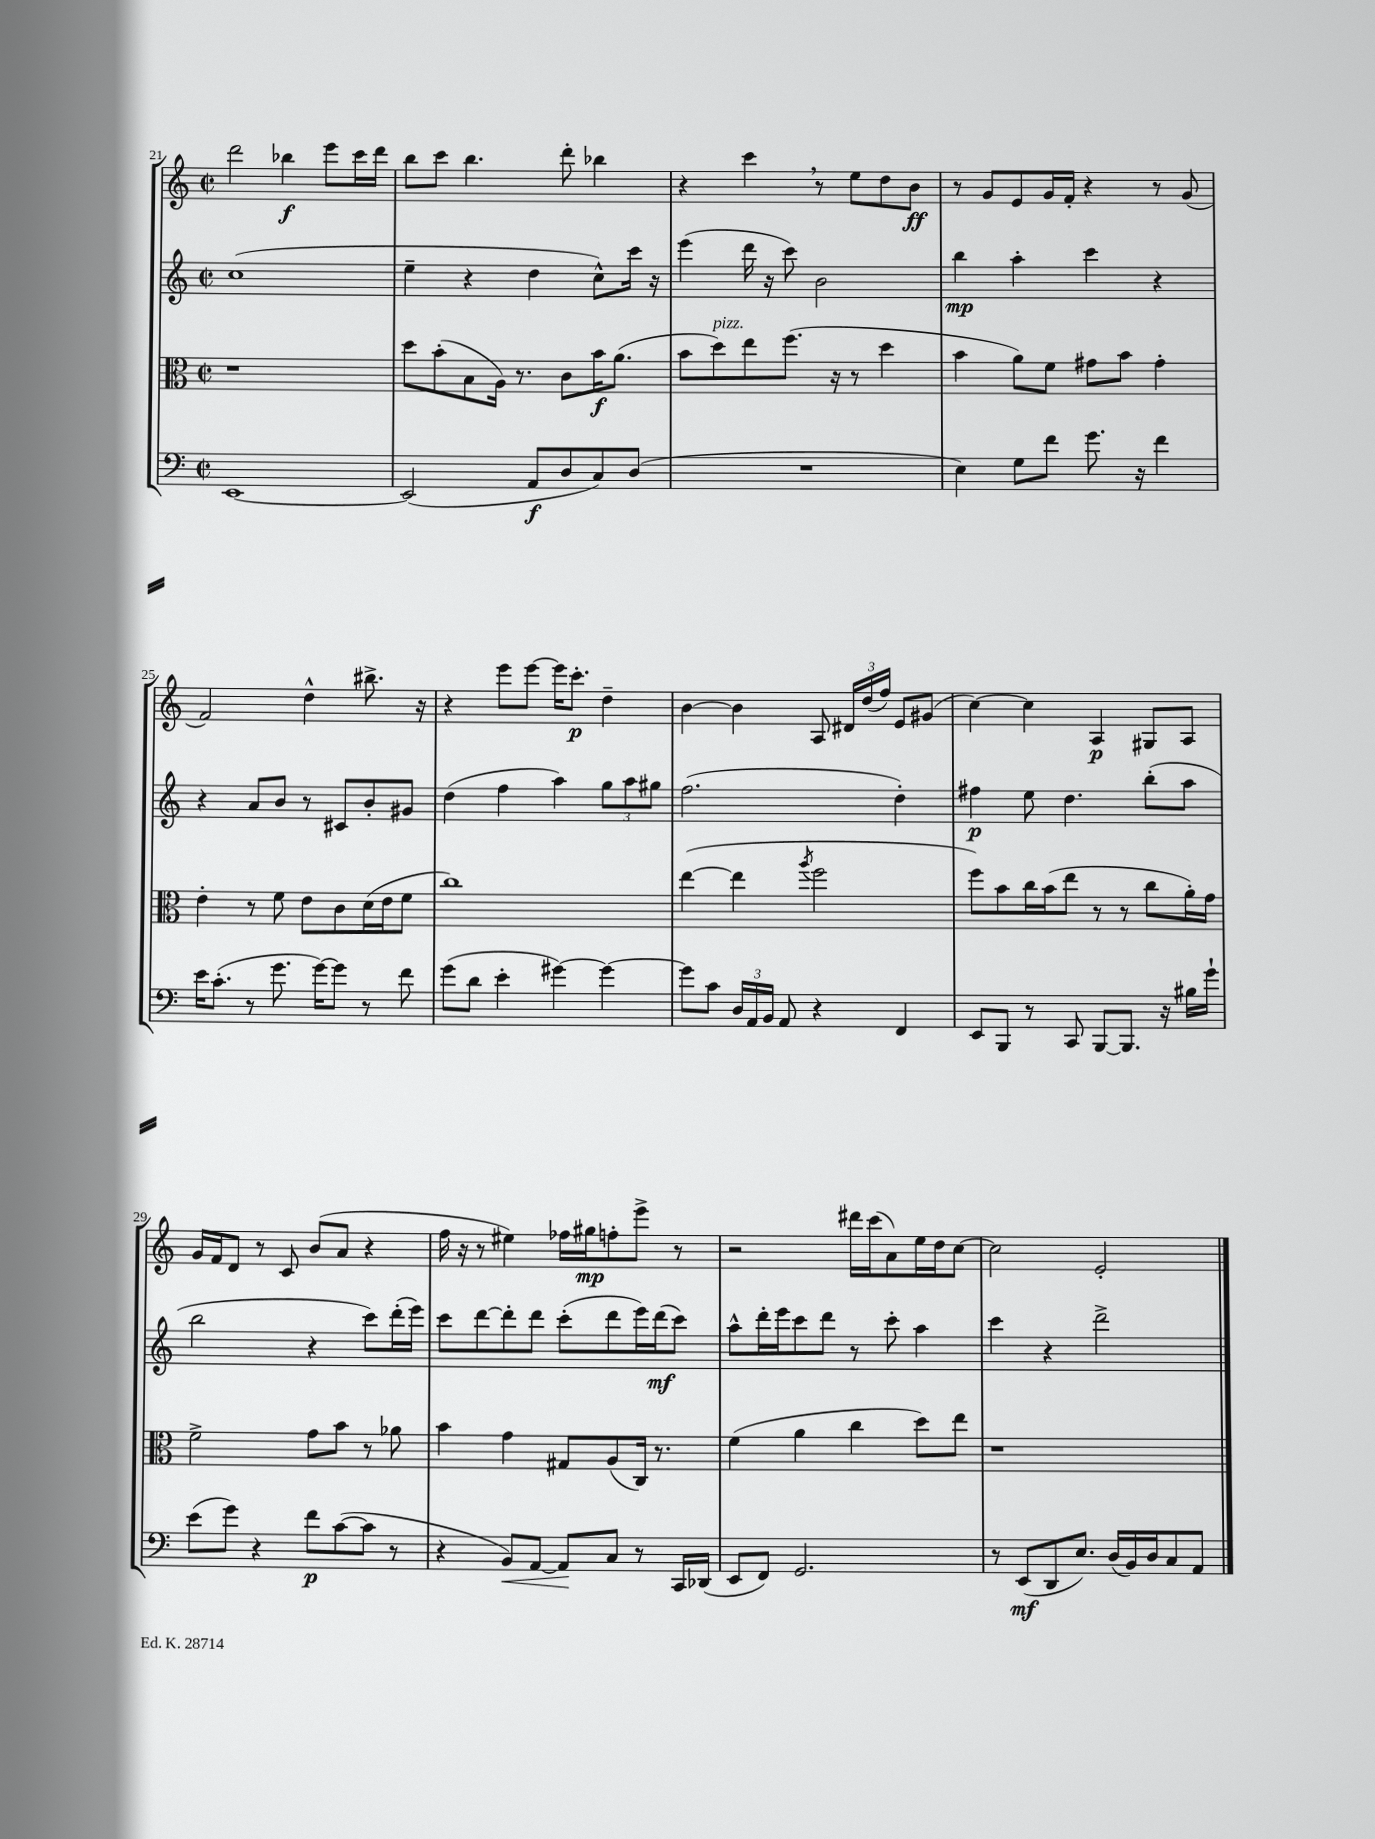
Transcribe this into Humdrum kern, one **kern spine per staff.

**kern	**kern	**kern	**kern
*staff4	*staff3	*staff2	*staff1
*clefF4	*clefC3	*clefG2	*clefG2
*k[]	*k[]	*k[]	*k[]
*M2/2	*M2/2	*M2/2	*M2/2
*met(c|)	*met(c|)	*met(c|)	*met(c|)
[1EE	1r	(1cc	2ddd
.	.	.	4bb-
.	.	.	8eee
.	.	.	16ccc
.	.	.	16ddd
=	=	=	=
(2EE]	8dd	4ee~	8bb
.	(8b'	.	8ccc
.	8B	4r	4.bb
.	16A)	.	.
.	8.r	.	.
8AA	.	4dd	.
8D	8c	.	8ddd'
8C)	16b	8cc^^)	4bb-
.	(8.a	.	.
(8D	.	16ccc	.
.	.	16r	.
=	=	=	=
1r	8b	(4eee	4r
.	8dd)	.	.
.	8ee	16ddd	4ccc
.	.	16r	.
.	(8.ff	8ccc)	.
.	.	2b	8r
.	16r	.	.
.	8r	.	8ee
.	4dd	.	8dd
.	.	.	8b
=	=	=	=
4E)	4b	4bb	8r
.	.	.	8g
8G	8a)	4aa'	8e
8f	8f	.	16g
.	.	.	16f'
8.g	8g#	4ccc	4r
.	8b	.	.
16r	.	.	.
4f	4g#'	4r	8r
.	.	.	(8g
=	=	=	=
16e	4e'	4r	2f)
(8.c'	.	.	.
8r	8r	8a	.
8.g	8f	8b	.
.	8e	8r	4dd^^
[16g)	.	.	.
8g]	8c	8c#	.
8r	(16d	8b'	8.bb#^
.	16e	.	.
8f	8f	8g#	.
.	.	.	16r
=	=	=	=
(8g	1cc)	(4dd	4r
8d	.	.	.
4e'	.	4ff	8eee
.	.	.	[8eee
[4g#)	.	4aa)	16eee]
.	.	.	8.ccc'
4g#_	.	12gg	4dd~
.	.	12aa	.
.	.	12gg#	.
=	=	=	=
8g#]	([4ee	(2.ff	[4b
8c	.	.	.
24D	4ee]	.	4b]
24AA	.	.	.
24BB	.	.	.
8AA	.	.	.
.	8qaa	.	.
4r	2ff	.	8A
.	.	.	24d#
.	.	.	(24dd
.	.	.	24ff)
4FF	.	4dd')	8e
.	.	.	(8g#
=	=	=	=
8EE	8ff)	4ff#	[4cc)
8BBB	8b	.	.
8r	16cc	8ee	4cc]
.	(16b	.	.
8CC	8ee	4.dd	.
[8BBB	8r	.	4A
8.BBB]	8r	.	.
.	8cc	(8bb'	8G#
16r	.	.	.
16B#	16a')	8aa	8A
16g`	16g	.	.
=	=	=	=
(8e	2f^	2bb	16g
.	.	.	16f
8g)	.	.	8d
4r	.	.	8r
.	.	.	8c
8f	8g	4r	(8b
([8c	8b	.	8a
8c]	8r	8ccc)	4r
8r	8a-	(16ddd'	.
.	.	16eee)	.
=	=	=	=
4r	4b	8ccc	16ff
.	.	.	16r
.	.	[8ddd	8r
8BB)	4g	8ddd']	4ee#)
[8AA	.	8ddd	.
8AA]	8G#	(8ccc'	16ff-
.	.	.	16gg#
8C	(8A	8ddd	8ff'
8r	16C)	16eee)	8eee^
.	8.r	(16ddd	.
16CC	.	8ccc)	8r
(16DD-	.	.	.
=	=	=	=
8EE	(4f	8aa^^	2r
8FF)	.	16ddd'	.
.	.	16eee	.
2.GG	4a	8ccc	.
.	.	8ddd	.
.	4cc	8r	16ddd#
.	.	.	(16ccc
.	.	8ccc'	8a)
.	8dd)	4aa	16ee
.	.	.	16dd
.	8ee	.	[8cc
=	=	=	=
8r	1r	4ccc	2cc]
(8EE	.	.	.
8DD	.	4r	.
8.E)	.	.	.
.	.	2ddd^	2e'
(16D	.	.	.
16BB)	.	.	.
16D	.	.	.
8C	.	.	.
8AA	.	.	.
==	==	==	==
*-	*-	*-	*-
